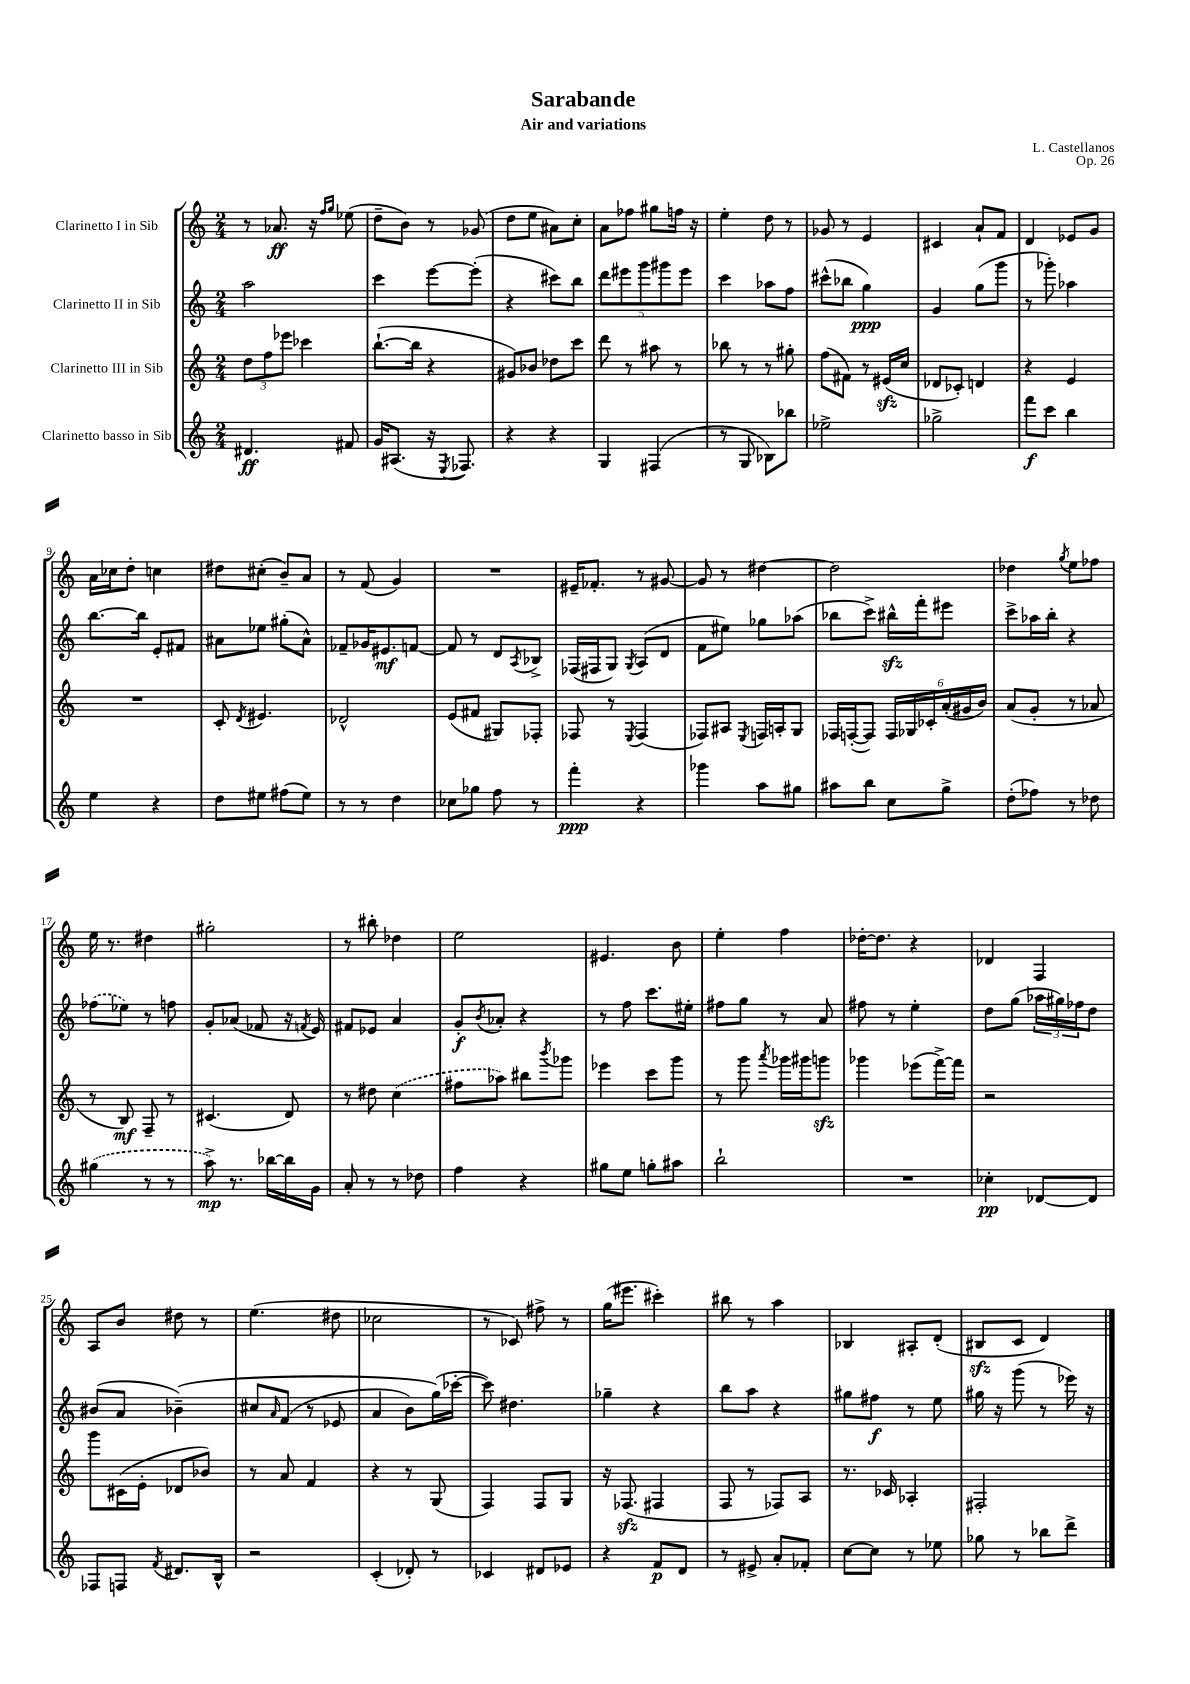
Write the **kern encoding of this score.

**kern	**dynam	**kern	**dynam	**kern	**dynam	**kern	**dynam
*part4	*part4	*part3	*part3	*part2	*part2	*part1	*part1
*staff4	*staff4	*staff3	*staff3	*staff2	*staff2	*staff1	*staff1
*I"Clarinetto basso in Sib	*	*I"Clarinetto III in Sib	*	*I"Clarinetto II in Sib	*	*I"Clarinetto I in Sib	*
*clefG2	*	*clefG2	*	*clefG2	*	*clefG2	*
*k[]	*	*k[]	*	*k[]	*	*k[]	*
*M2/4	*	*M2/4	*	*M2/4	*	*M2/4	*
=1	=1	=1	=1	=1	=1	=1	=1
4.d#X/	ff	12dd\L	.	2aa\	.	8r	.
.	.	12ff\	.	.	.	.	.
.	.	.	.	.	.	8.a-X/	ff
.	.	12eee-X\J	.	.	.	.	.
.	.	4ccc-X\	.	.	.	.	.
.	.	.	.	.	.	16r	.
.	.	.	.	.	.	16qqff/LL	.
.	.	.	.	.	.	16qqgg/JJ	.
8f#X/	.	.	.	.	.	(8ee-X\	.
=2	=2	=2	=2	=2	=2	=2	=2
16g/KL	.	([8.bb`\L	.	4ccc\	.	8dd~\L	.
(8.A#X/J	.	.	.	.	.	.	.
.	.	.	.	.	.	8b\J)	.
.	.	16bb\Jk]	.	.	.	.	.
16r	.	4r	.	[8eee\L	.	8r	.
8qE/	.	.	.	.	.	.	.
8.F-X/)	.	.	.	.	.	.	.
.	.	.	.	(8eee'\J]	.	(8g-X/	.
=3	=3	=3	=3	=3	=3	=3	=3
4r	.	8g#X/L)	.	4r	.	8dd\L	.
.	.	8b-X/J	.	.	.	8ee\J	.
4r	.	8dd-X\L	.	8ccc#X\L)	.	8a#X\L)	.
.	.	8ccc\J	.	8bb\J	.	8cc'\J	.
=4	=4	=4	=4	=4	=4	=4	=4
4G/	.	8ddd\	.	10ddd\L	.	8a\L	.
.	.	.	.	10eee#X\	.	.	.
.	.	8r	.	.	.	8ff-X\J	.
.	.	.	.	10ggg\	.	.	.
(4F#X/	.	8aa#X\	.	.	.	8gg#X\L	.
.	.	.	.	10ggg#X\	.	.	.
.	.	8r	.	.	.	16ffn\Jk	.
.	.	.	.	10eee#\J	.	.	.
.	.	.	.	.	.	16r	.
=5	=5	=5	=5	=5	=5	=5	=5
8r	.	8bb-X\	.	4ccc\	.	4ee'\	.
8G/	.	8r	.	.	.	.	.
8B-X\L)	.	8r	.	8aa-X\L	.	8dd\	.
8bb-X\J	.	8gg#X'\	.	8ff\J	.	8r	.
=6	=6	=6	=6	=6	=6	=6	=6
2ee-X^\	.	(8ff\L	.	(8ccc#X^^\L	.	8g-X/	.
.	.	8f#X\J)	.	8bb-X\J	.	8r	.
.	.	8r	.	4gg\)	ppp	4e/	.
.	.	(16e#Xzz/LL	.	.	.	.	.
.	.	16cc/JJ	.	.	.	.	.
=7	=7	=7	=7	=7	=7	=7	=7
2gg-X^\	.	8d-X/L	.	4g/	.	4c#X/	.
.	.	8c-X'/J)	.	.	.	.	.
.	.	4dn/	.	(8gg\L	.	8a`/L	.
.	.	.	.	8ggg\J	.	8f/J	.
=8	=8	=8	=8	=8	=8	=8	=8
8fff\L	f	4r	.	8r	.	4d/	.
8ccc\J	.	.	.	8ggg-X'\)	.	.	.
4bb\	.	4e/	.	4aa-X\	.	8e-X/L	.
.	.	.	.	.	.	8g/J	.
!!LO:LB:g=z
=9	=9	=9	=9	=9	=9	=9	=9
4ee\	.	2r	.	[8.bb\L	.	16a\LL	.
.	.	.	.	.	.	16cc-X\J	.
.	.	.	.	.	.	8dd'\J	.
.	.	.	.	16bb\Jk]	.	.	.
4r	.	.	.	8e'/L	.	4ccn\	.
.	.	.	.	8f#X/J	.	.	.
=10	=10	=10	=10	=10	=10	=10	=10
8dd\L	.	8c'/	.	8a#X\L	.	8dd#X\L	.
.	.	8qd/	.	.	.	.	.
8ee#X\J	.	4.e#X/	.	8ee-X\J	.	(8cc#X'\J	.
(8ff#X\L	.	.	.	(8gg#X'\L	.	8b~/L)	.
8ee#\J)	.	.	.	8a#^^\J)	.	8a/J	.
=11	=11	=11	=11	=11	=11	=11	=11
8r	.	2d-X^^/	.	8f-X~/L	.	8r	.
8r	.	.	.	16g-X/K	.	(8f/	.
.	.	.	.	8.e#X/	mf	.	.
4dd\	.	.	.	.	.	4g/)	.
.	.	.	.	[8fn/J	.	.	.
=12	=12	=12	=12	=12	=12	=12	=12
8cc-X\L	.	(8e/L	.	8f/]	.	2r	.
8gg-X\J	.	8f#X/J	.	8r	.	.	.
8ff\	.	8G#X/L)	.	8d/L	.	.	.
.	.	.	.	8qA/	.	.	.
8r	.	8F-X'/J	.	8B-X^/J	.	.	.
=13	=13	=13	=13	=13	=13	=13	=13
4fff'\	ppp	8F-X/	.	(16F-X/LL	.	16e#X~/KL	.
.	.	.	.	16F#X/J	.	8.f-X'/J	.
.	.	8r	.	8G/J)	.	.	.
.	.	8qE/	.	8qG/	.	.	.
4r	.	(4F-/	.	(8A/L	.	8r	.
.	.	.	.	8d/J	.	[8g#X/	.
=14	=14	=14	=14	=14	=14	=14	=14
4ggg-X\	.	8F-X/L)	.	8f\L	.	8g#/]	.
.	.	8A#X/J	.	8ee#X\J)	.	8r	.
.	.	8qE/	.	.	.	.	.
8aa\L	.	16Fn/LL	.	8gg-X\L	.	[4dd#X\	.
.	.	16An'/J	.	.	.	.	.
8gg#X\J	.	8G/J	.	(8aa-X\J	.	.	.
=15	=15	=15	=15	=15	=15	=15	=15
8aa#X\L	.	16F-X/LL	.	8bb-X\L	.	2dd#\]	.
.	.	([16Fn'/J	.	.	.	.	.
8bb\J	.	8F/J])	.	8ccc^\J)	.	.	.
8cc\L	.	24F/LL	.	16bb#Xzz^^\LL	.	.	.
.	.	24G-X/	.	.	.	.	.
.	.	.	.	16fff'\J	.	.	.
.	.	24c-X'/	.	.	.	.	.
8gg^\J	.	(24a'/	.	8eee#X\J	.	.	.
.	.	24g#X/	.	.	.	.	.
.	.	24b/JJ)	.	.	.	.	.
=16	=16	=16	=16	=16	=16	=16	=16
(8dd'\L	.	(8a/L	.	8ccc^\L	.	4dd-X\	.
8ff-X\J)	.	8g'/J	.	16aa-X\L	.	.	.
.	.	.	.	16bb'\JJ	.	.	.
.	.	.	.	.	.	8qgg/	.
8r	.	8r	.	4r	.	8ee\L	.
8dd-X\	.	8a-X/	.	.	.	8ff-X\J	.
!!LO:LB:g=z
=17	=17	=17	=17	=17	=17	=17	=17
(4gg#X\	.	8r	.	(8ff-X\L	.	16ee\	.
.	.	.	.	.	.	8.r	.
.	.	8B/)	mf	8ee-X\J)	.	.	.
8r	.	8F~/	.	8r	.	4dd#X\	.
8r	.	8r	.	8ffn\	.	.	.
=18	=18	=18	=18	=18	=18	=18	=18
8aa^\)	mp	(4.c#X/	.	8g'/L	.	2gg#X'\	.
8.r	.	.	.	(8a-X/J	.	.	.
.	.	.	.	8f-X/	.	.	.
[16bb-X\LL	.	.	.	.	.	.	.
16bb-\]	.	8d/)	.	16r	.	.	.
.	.	.	.	8qfn/	.	.	.
16g\JJ	.	.	.	16e/)	.	.	.
=19	=19	=19	=19	=19	=19	=19	=19
8a'/	.	8r	.	8f#X/L	.	8r	.
8r	.	8dd#X\	.	8e-X/J	.	8bb#X'\	.
8r	.	(4cc\	.	4a/	.	4dd-X\	.
8dd-X\	.	.	.	.	.	.	.
=20	=20	=20	=20	=20	=20	=20	=20
4ff\	.	8ff#X\L	.	8g'/L	f	2ee\	.
.	.	.	.	8qb/	.	.	.
.	.	8aa-X\J)	.	8a-X'/J	.	.	.
4r	.	8bb#X\L	.	4r	.	.	.
.	.	8qbbb/	.	.	.	.	.
.	.	8ggg-X\J	.	.	.	.	.
=21	=21	=21	=21	=21	=21	=21	=21
8gg#X\L	.	4eee-X\	.	8r	.	4.e#X/	.
8ee\J	.	.	.	8ff\	.	.	.
8ggn'\L	.	8ccc\L	.	8.ccc\L	.	.	.
8aa#X\J	.	8ggg\J	.	.	.	8b\	.
.	.	.	.	16ee#X'\Jk	.	.	.
=22	=22	=22	=22	=22	=22	=22	=22
2bb`\	.	8r	.	8ff#X\L	.	4ee'\	.
.	.	8ggg\	.	8gg\J	.	.	.
.	.	8qaaa/	.	.	.	.	.
.	.	16ggg-X\LL	.	8r	.	4ff\	.
.	.	16ggg#X\J	.	.	.	.	.
.	.	8gggnzz\J	.	8a/	.	.	.
=23	=23	=23	=23	=23	=23	=23	=23
2r	.	4ggg-X\	.	8ff#X\	.	[16dd-X'\KL	.
.	.	.	.	.	.	8.dd-\J]	.
.	.	.	.	8r	.	.	.
.	.	(8eee-X\L	.	4ee'\	.	4r	.
.	.	[16fff^\L)	.	.	.	.	.
.	.	16fff\JJ]	.	.	.	.	.
=24	=24	=24	=24	=24	=24	=24	=24
4cc-X'\	pp	2r	.	8dd\L	.	4d-X/	.
.	.	.	.	(8gg\J	.	.	.
[8d-X/L	.	.	.	24aa-X\LL	.	4F/	.
.	.	.	.	24gg#X\)	.	.	.
.	.	.	.	24ff-X\J	.	.	.
8d-/J]	.	.	.	8dd\J	.	.	.
!!LO:LB:g=z
=25	=25	=25	=25	=25	=25	=25	=25
8F-X/L	.	8ggg\L	.	(8b#X/L	.	8A/L	.
8Fn/J	.	(16c#X\L	.	8a/J	.	8b/J	.
.	.	16e'\JJ	.	.	.	.	.
8qf/	.	.	.	.	.	.	.
8.d#X/L	.	8d-X/L	.	(4b-X~\)	.	8dd#X\	.
.	.	8b-X/J)	.	.	.	8r	.
16B^^/Jk	.	.	.	.	.	.	.
=26	=26	=26	=26	=26	=26	=26	=26
2r	.	8r	.	8cc#X/L	.	(4.ee\	.
.	.	.	.	16qqa/	.	.	.
.	.	8a/	.	(8f/J	.	.	.
.	.	4f/	.	8r	.	.	.
.	.	.	.	8e-X/	.	8dd#X\	.
=27	=27	=27	=27	=27	=27	=27	=27
(4c'/	.	4r	.	4a/	.	2cc-X\	.
8d-X'/)	.	8r	.	8b\L)	.	.	.
8r	.	(8G/	.	(16gg\L)	.	.	.
.	.	.	.	[16ccc-X'\JJ	.	.	.
=28	=28	=28	=28	=28	=28	=28	=28
4c-X/	.	4F/)	.	8ccc-\])	.	8r	.
.	.	.	.	4.dd#X\	.	8c-X/)	.
8d#X/L	.	8F/L	.	.	.	8ff#X^\	.
8e-X/J	.	8G/J	.	.	.	8r	.
=29	=29	=29	=29	=29	=29	=29	=29
4r	.	16r	.	4gg-X~\	.	(16gg\KL	.
.	.	(8.F-Xzz/	.	.	.	8.eee#X\J	.
8f/L	p	4F#X/	.	4r	.	4ccc#X'\)	.
8d/J	.	.	.	.	.	.	.
=30	=30	=30	=30	=30	=30	=30	=30
8r	.	8F/	.	8bb\L	.	8bb#X\	.
8e#X^/	.	8r	.	8aa\J	.	8r	.
8a'/L	.	8F-X/L)	.	4r	.	4aa\	.
8f-X'/J	.	8A/J	.	.	.	.	.
=31	=31	=31	=31	=31	=31	=31	=31
[8cc\L	.	8.r	.	8gg#X\L	.	4B-X/	.
8cc\J]	.	.	.	8ff#X\J	f	.	.
.	.	16c-X/	.	.	.	.	.
8r	.	4A-X'/	.	8r	.	8A#X'/L	.
8ee-X\	.	.	.	8ee\	.	(8d'/J	.
=32	=32	=32	=32	=32	=32	=32	=32
8gg-X\	.	2F#X'/	.	16gg#X\	.	8B#Xzz/L	.
.	.	.	.	16r	.	.	.
8r	.	.	.	(8ggg\	.	8c/J	.
8bb-X\L	.	.	.	8r	.	4d/)	.
8ddd^\J	.	.	.	16eee-X\)	.	.	.
.	.	.	.	16r	.	.	.
==	==	==	==	==	==	==	==
*-	*-	*-	*-	*-	*-	*-	*-
